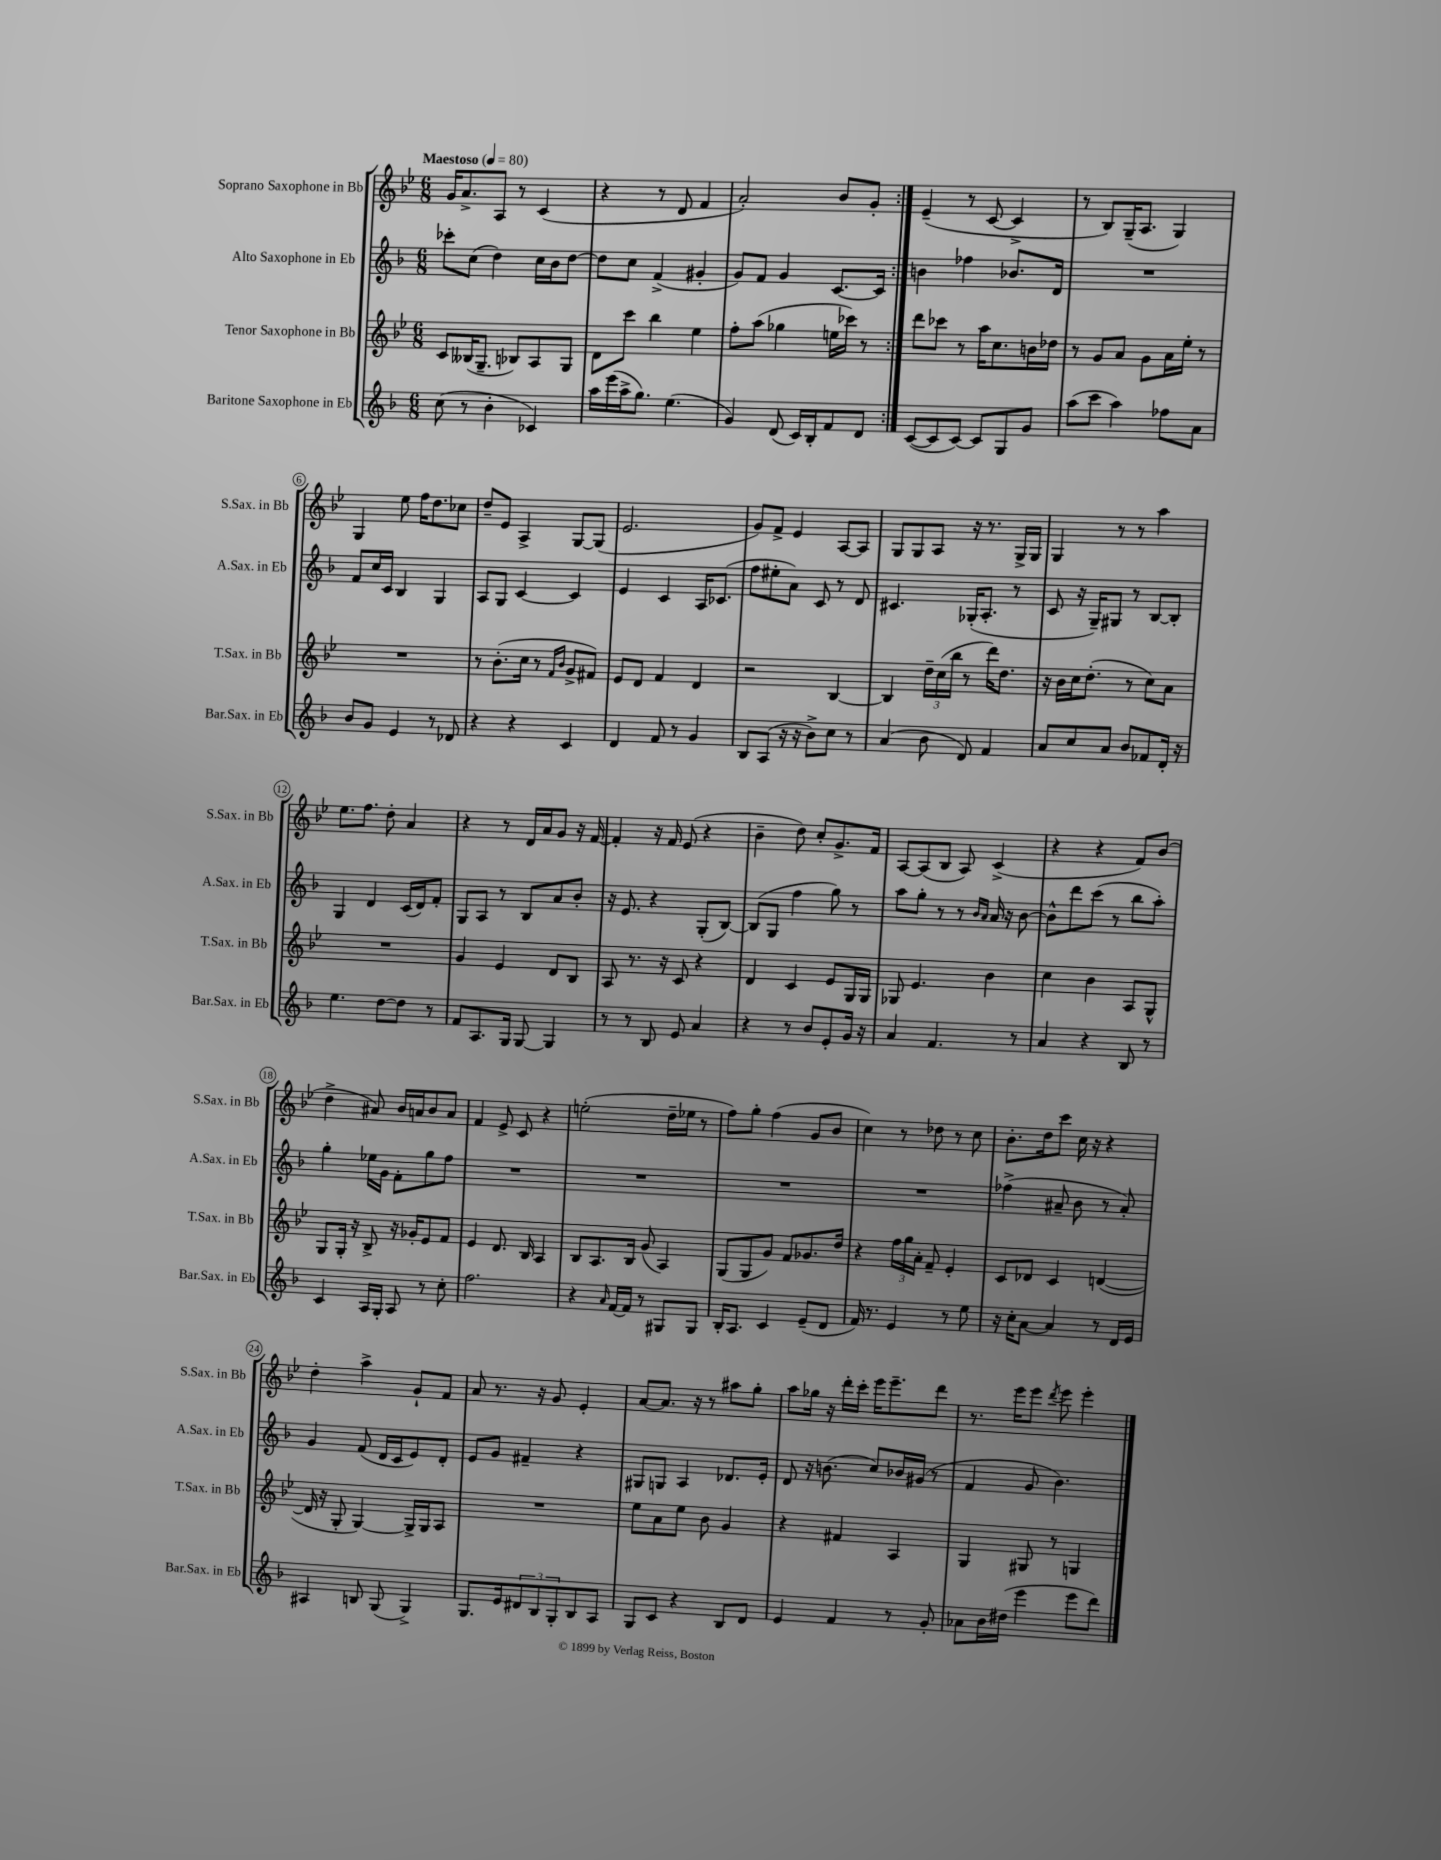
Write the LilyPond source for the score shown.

<<
\new StaffGroup <<
\new Staff = "s0" \with { instrumentName = "Soprano Saxophone in Bb" shortInstrumentName = "S.Sax. in Bb" } {
    \clef treble \key bes \major \numericTimeSignature \time 6/8 \tempo "Maestoso" 4 = 80
    \repeat volta 2 { g'16 a'8.-> a8 r8 c'4( |
    r4 r8 d'8 f'4 |
    a'2-.) bes'8 g'8-. | }
    ees'4--( r8 c'8~ c'4-> |
    r8 bes8) g16--( a8. g4) |
    g4 ees''8 f''16 d''8. ces''8 |
    d''8-- ees'8 a4-> g8~ g8( |
    ees'2. |
    g'8) f'8-> ees'4 a8~ a8 |
    g8 g8 a8 r16 r8. g16-> g16 |
    g4 r8 r8 a''4 |
    ees''8. f''8. d''8-. a'4 |
    r4 r8 d'16 a'16 g'8 r16 f'16~ |
    f'4-. r16 f'16 ees'8( r4 |
    bes'4-- d''8) c''8-. g'8.-> f'16 |
    a8~ a8( bes8 a8) c'4->( |
    r4 r4 f'8) bes'8( |
    d''4-> ais'8) bes'16 a'16 bes'8 a'8 |
    f'4 ees'8-> c'8 r4 |
    e''2-.( d''16-- ees''16 r8 |
    f''8) g''8-. f''4( g'8 bes'8 |
    c''4) r8 des''8 r8 c''8 |
    bes'8.-. d''16 c'''8 c''16 r16 r4 |
    d''4-. a''4-> g'8-! f'8 |
    a'8 r8. r16 g'8 ees'4-. |
    a'8~ a'8. r16 r8 ais''8 g''8-. |
    a''8 ges''16 r16 d'''16-. c'''16-. ees'''16 ees'''8.-- d'''8 |
    r8. ees'''16 ees'''8 \acciaccatura { d'''8 } ees'''8 ees'''4-. \bar "|." |
}
\new Staff = "s1" \with { instrumentName = "Alto Saxophone in Eb" shortInstrumentName = "A.Sax. in Eb" } {
    \clef treble \key f \major \numericTimeSignature \time 6/8
    \repeat volta 2 { ces'''8-. c''8( d''4) c''16 bes'16 d''8~ |
    d''8 c''8 f'4->( gis'4-. |
    g'8) f'8 g'4 c'8.~ c'16 | }
    b'4 fes''4 bes'8. d'16 |
    R2. |
    f'8 c''16 c'16 bes4 g4 |
    a8 g8 c'4~ c'4 |
    e'4 c'4 a16 ces'8.( |
    f''8 eis''8-. a'8) c'8 r8 d'8 |
    cis'4. ges16-.( a8.-. r8 |
    c'8 r16 g16--) gis8 r8 bes8~ bes8-. |
    g4 d'4 c'16( d'16) f'8-. |
    g8 a8 r8 bes8 a'8 bes'8-. |
    r16 e'8. r4 g8-.( bes8~) |
    bes8( g8 f''4 g''8) r8 |
    a''8 g''8-. r8 r8 \grace { bes'16 a'16 } a'16 r16 bes'8~ |
    bes'8-^ d'''8 c'''8( r8 bes''8 a''8-.) |
    g''4-. ees''16 g'16 f'8-. g''8 f''8 |
    R2. |
    R2. |
    R2. |
    R2. |
    fes''4->( ais'8-- bes'8 r8 ais'8-.) |
    g'4 f'8( d'16 c'16 e'8) d'8-. |
    e'8 g'8 fis'4-- r4 |
    gis8 g8 a4 des'8. e'16-. |
    d'8 r16 b'8.( c''8) bes'16 gis'16( r8 |
    f'4 g'8 bes'4.) \bar "|." |
}
\new Staff = "s2" \with { instrumentName = "Tenor Saxophone in Bb" shortInstrumentName = "T.Sax. in Bb" } {
    \clef treble \key bes \major \numericTimeSignature \time 6/8
    \repeat volta 2 { c'8 beses16( g8.-- bes8) a8 g8 |
    d'8 c'''8 bes''4 ees''4 |
    f''8-. a''8( ges''4 e''16 ces'''16) r8 | }
    d'''8 ces'''8 r8 a''16 c''8. b'16 des''16 |
    r8 g'8 a'8 g'8 a'16 ees''16-. r8 |
    R2. |
    r8 bes'8.-.( c''16 r8 \grace { f'16 bes'16 } g'8-> fis'8) |
    ees'8 d'8 f'4 d'4 |
    r2 bes4~ |
    bes4 \tuplet 3/2 { d''16-- c''16( bes''16 } r8 d'''16) d''8. |
    r16 bes'16 c''16 d''8.-.( r8 c''8) a'8 |
    R2. |
    g'4 ees'4 d'8 bes8 |
    a8 r8. r16 c'8 r4 |
    d'4 c'4 ees'8 g16 g16 |
    ges8 ees'4. bes'4 |
    c''4 bes'4 a8 g8-^ |
    g8 g16-. r16 bes8-> r16 ges'16-. ees'8 f'8 |
    ees'4 d'8. bes16 a4 |
    bes8 a8. bes16 g'8( a4) |
    g8( g8 g'8) f'8 ges'8. d''16 |
    r4 \tuplet 3/2 { f''16 g''16 a'16-. } f'8-- ees'4-. |
    c'8 des'8 c'4 d'4~( |
    d'16 r16 g8-. g4~) g16-> g16 a8 |
    R2. |
    ees''8 a'8 ees''8 bes'8 g'4 |
    r4 fis'4 a4 |
    g4 gis8 r8 g4 \bar "|." |
}
\new Staff = "s3" \with { instrumentName = "Baritone Saxophone in Eb" shortInstrumentName = "Bar.Sax. in Eb" } {
    \clef treble \key f \major \numericTimeSignature \time 6/8
    \repeat volta 2 { c''8( r8 bes'4-. ces'4) |
    a''16 e'''16( a''16-> g''8.) e''4.( |
    g'4) d'8( c'16) bes16-. f'8 d'8 | }
    c'8~( c'8 c'8~) c'8 g8 g'8 |
    a''8( c'''8 a''4) fes''8 a'8 |
    bes'8 g'8 e'4 r8 des'8 |
    r4 r4 c'4 |
    d'4 f'8 r8 g'4 |
    bes8 a8( r16 r16 bes'8->) c''8 r8 |
    a'4( bes'8 d'8) f'4 |
    a'8 c''8 a'8 bes'8 fes'8 d'16-. r16 |
    e''4. d''8~ d''8 r8 |
    f'8 a8. g16 g8~ g4 |
    r8 r8 bes8 e'8 a'4 |
    r4 r8 bes'8 e'8-. g'16 r16 |
    a'4 f'4. r8 |
    a'4 r4 bes8 r8 |
    c'4 a16 g16-. a8 r8 c''8-. |
    f''2. |
    r4 \grace { a'16 } f'16~ f'16 r8 gis8 gis8 |
    bes16-. a8. c'4 e'8--( d'8 |
    f'16) r8. e'4 r8 e''8 |
    r16 c''16-. a'8~ a'4 r8 d'16 e'16 |
    ais4 b8 g8( g4->) |
    g8. e'16 \tuplet 3/2 { dis'8 bes8 g8-. } bes8 a8 |
    g8 c'8 r4 bes8 d'8 |
    e'4 f'4 r8 g'8-. |
    aes'8 bes'16 dis''16( e'''4 e'''8 d'''8) \bar "|." |
}
>>
>>
\layout { \context { \Score \override BarNumber.stencil = #(make-stencil-circler 0.1 0.3 ly:text-interface::print) } }
